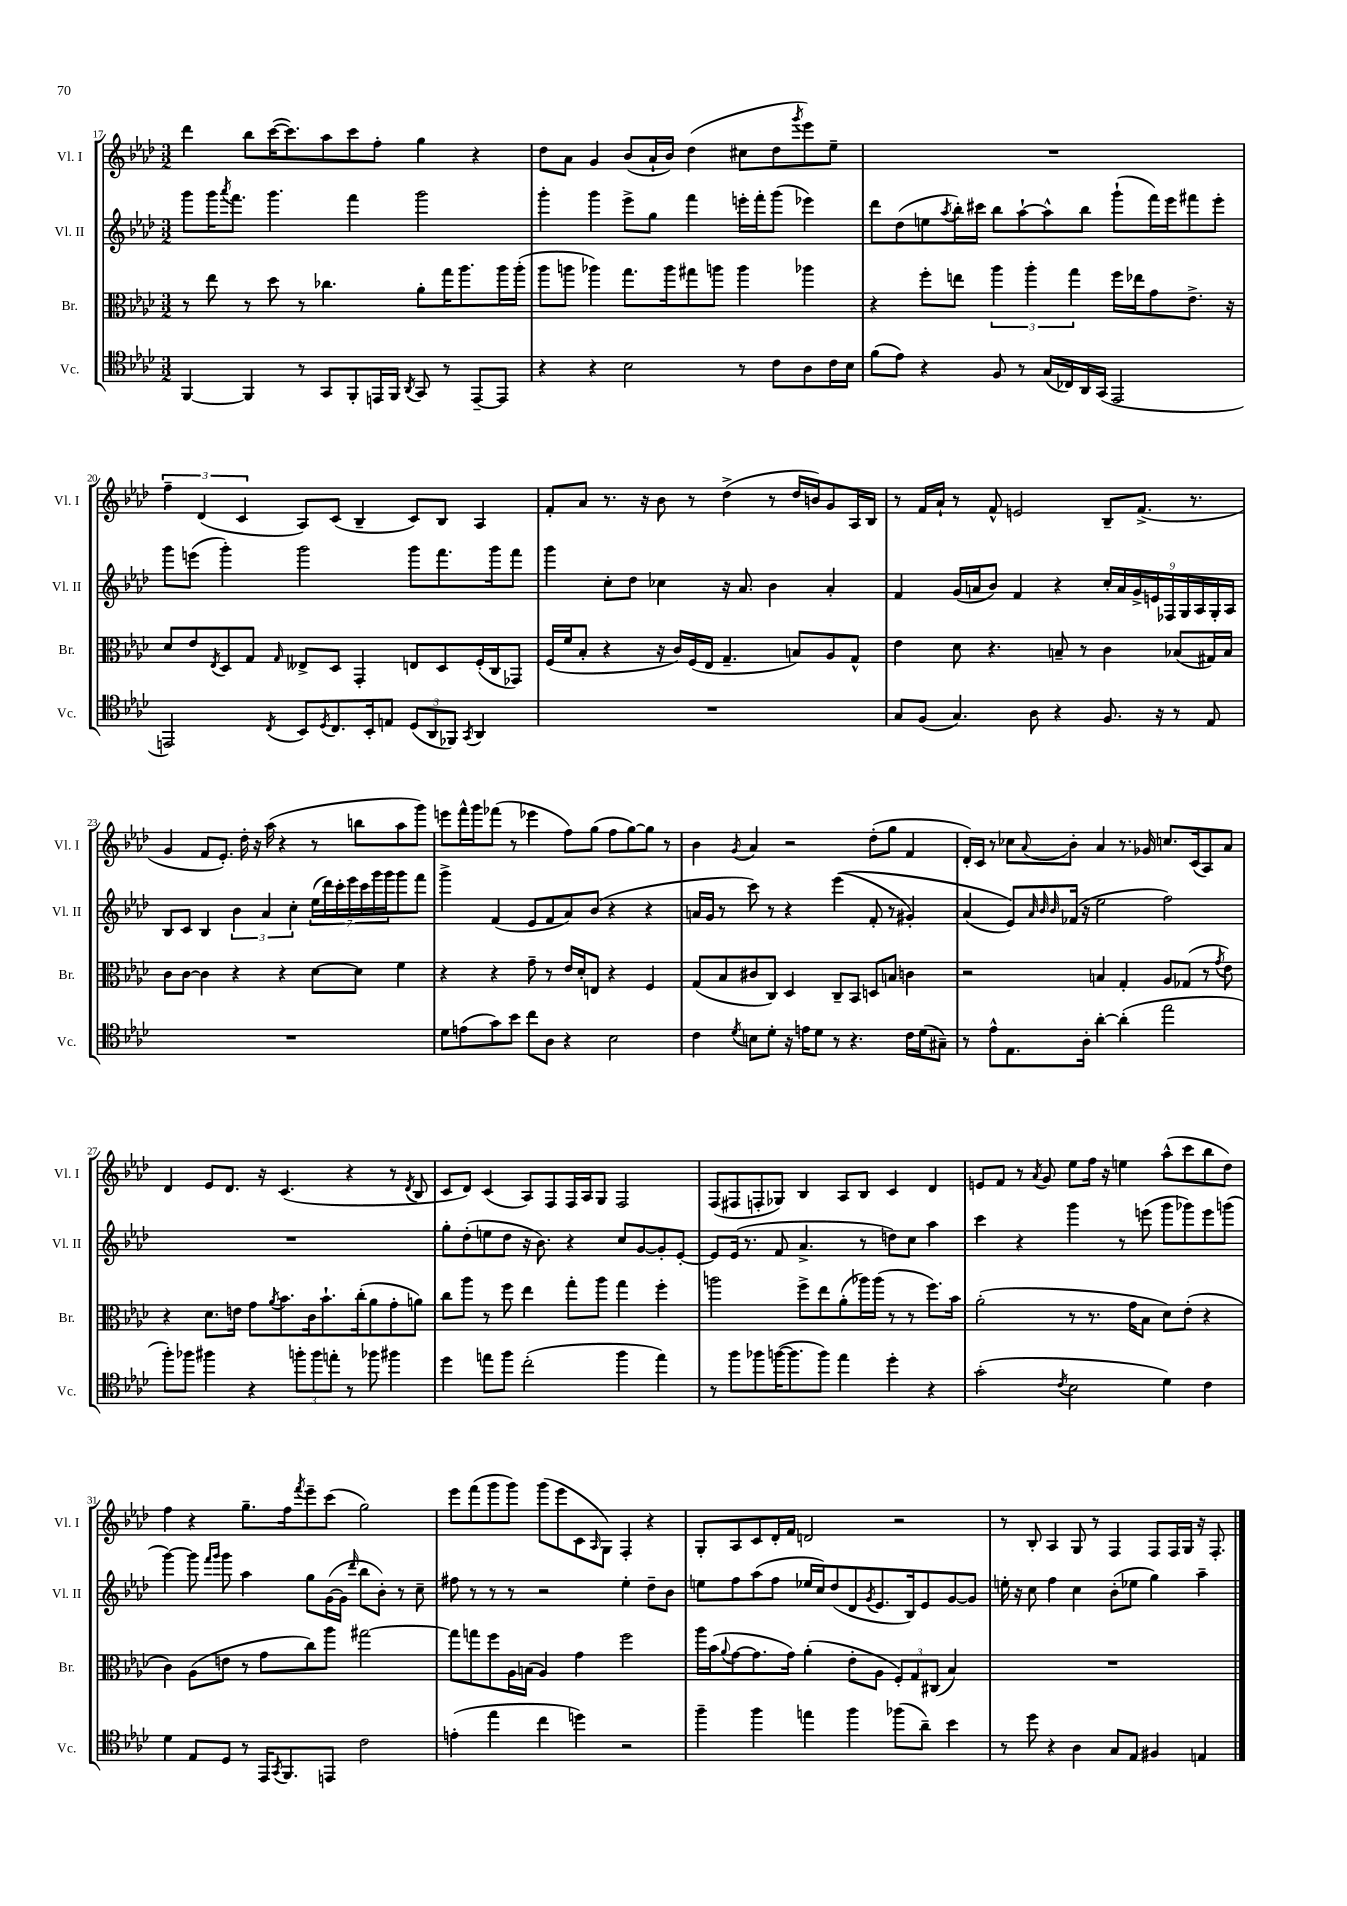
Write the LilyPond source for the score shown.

<<
\new StaffGroup <<
\new Staff = "s0" \with { instrumentName = "Vl. I" shortInstrumentName = "Vl. I" } {
    \clef treble \key aes \major \numericTimeSignature \time 3/2
    des'''4 bes''8 c'''16~( c'''8.) aes''8 c'''8 f''8-. g''4 r4 |
    des''8 aes'8 g'4 bes'8( aes'16-! bes'16) des''4( cis''8 des''8 \acciaccatura { g'''8 } ees'''8) ees''8-- |
    R1. |
    \tuplet 3/2 { f''4-- des'4( c'4 } aes8) c'8( bes4-- c'8) bes8 aes4 |
    f'8-. aes'8 r8. r16 bes'8 r8 des''4->( r8 des''16 b'16) g'8 aes16 bes16 |
    r8 f'16 aes'16-! r8 f'8-^ e'2 bes8-- f'8.->( r8. |
    g'4 f'8 ees'8.-.) des''16-. r16 aes''16( r4 r8 b''8 aes''8 g'''8) |
    e'''8 f'''16-^ g'''16 fes'''8( r8 ees'''4 f''8) g''8( f''8 g''8~) g''8 r8 |
    bes'4 \acciaccatura { g'8 } aes'4 r2 des''8-.( g''8 f'4 |
    des'16-.) c'16 r8 ces''8 \appoggiatura { aes'8 } bes'8-. aes'4 r8. ges'16 c''8. c'16( aes8) aes'8 |
    des'4 ees'8 des'8. r16 c'4.( r4 r8 \acciaccatura { des'8 } bes8 |
    c'8 des'8) c'4( aes8) f8 f16 aes16 g8 f2 |
    f8( fis8 f8-. ges8) bes4 aes8 bes8 c'4 des'4 |
    e'8 f'8 r8 \acciaccatura { aes'8 } g'8 ees''8 f''16 r16 e''4 aes''8-^( c'''8 bes''8 des''8) |
    f''4 r4 g''8.-- f''16 \acciaccatura { f'''8 } ees'''8-- c'''8( g''2) |
    ees'''8 f'''8( g'''8 g'''8) g'''8( ees'''8 c'8 \grace { aes16 } g8) f4-. r4 |
    g8-. aes8 c'8 des'16-. f'16 d'2 r2 |
    r8 bes8-. aes4 g8 r8 f4 f8 f16 g16 r16 f8.-. \bar "|." |
}
\new Staff = "s1" \with { instrumentName = "Vl. II" shortInstrumentName = "Vl. II" } {
    \clef treble \key aes \major \numericTimeSignature \time 3/2
    g'''8 g'''16 \acciaccatura { aes'''8 } f'''8. g'''4. f'''4 g'''2 |
    g'''4-. g'''4 ees'''8-> g''8 f'''4 e'''16-. f'''16-. g'''8( ees'''4) |
    des'''8 des''8( e''8 \acciaccatura { aes''8 } bes''16-.) cis'''16 bes''8 aes''8~-! aes''8-^ bes''8 g'''8-!( f'''16) ees'''16 fis'''8 ees'''8-. |
    g'''8 e'''8( g'''4-.) g'''2 g'''8 f'''8. g'''16 f'''8 |
    g'''4 c''8-. des''8 ces''4 r16 aes'8. bes'4 aes'4-. |
    f'4 g'16( a'16 bes'8) f'4 r4 \tuplet 9/8 { c''16-. a'16 g'16-> e'16 fes16 g16 aes16 g16-. aes16 } |
    bes8 c'8 bes4 \tuplet 3/2 { bes'4 aes'4 c''4-. } \tuplet 7/4 { ees''16( des'''16) c'''16-. ees'''16 c'''16 g'''16 g'''16 } g'''8 f'''8 |
    g'''4-> f'4( ees'8 f'8 aes'8) bes'8( r4 r4 |
    a'16 g'16 r8 c'''8) r8 r4 ees'''4(\( f'8-. r8 gis'4-.) |
    aes'4( ees'8)\) \grace { aes'32 bes'32 bes'32 } fes'16( r16 ees''2 f''2) |
    R1. |
    g''8-. des''8-.( e''8 des''8 r16 bes'8.) r4 c''8 g'8~ g'8-. ees'8~-. |
    ees'8 ees'16( r8. f'8 aes'4.-> r8 d''8) c''8 aes''4 |
    c'''4 r4 g'''4 r8 e'''8( g'''8 ges'''8) e'''8 g'''8( |
    g'''4~) g'''8 \grace { f'''16 g'''16 } g'''8 aes''4 g''8 g'16~( g'16 \grace { des'''16 } bes''8 bes'8-.) r8 c''8-- |
    fis''8 r8 r8 r8 r2 ees''4-. des''8-- bes'8 |
    e''8 f''8 aes''8( f''8 ees''16 c''16) des''8( des'8 \acciaccatura { g'8 } ees'8. bes16) ees'8 g'8~ g'8 |
    e''16-. r16 c''8 f''4 c''4 bes'8-.( ees''8 g''4) aes''4-- \bar "|." |
}
\new Staff = "s2" \with { instrumentName = "Br." shortInstrumentName = "Br." } {
    \clef alto \key aes \major \numericTimeSignature \time 3/2
    r8 ees''8 r8 des''8 r8 ces''4. aes'8-. g''16 aes''8. aes''16 aes''16-.( |
    aes''8 a''8 aes''4) g''8. aes''16 gis''8 a''8 a''4 aes''4 |
    r4 f''8-. e''8 \tuplet 3/2 { aes''4 aes''4-. g''4 } f''16 ees''16 g'8 ees'8.-> r16 |
    des'8 ees'8 \acciaccatura { ees8 } des8 g8 \grace { g16 } eeses8-> des8 g,4-. e8 des8 f16-.( c16 ges,8) |
    f16( f'16 bes8-. r4 r16 c'16) f16( ees16 g4.-- b8) aes8 g8-^ |
    ees'4 des'8 r4. b8-- r8 c'4 bes8( gis16) bes16 |
    c'8 c'8~ c'4 r4 r4 des'8~ des'8 f'4 |
    r4 r4 g'8-- r8 ees'16 des'16-. e8 r4 f4 |
    g8( bes8 cis'8 c8) des4 c8-- bes,8 d8 b8 c'4 |
    r2 b4 g4-. aes8 ges8( r8 \acciaccatura { g'8 } ees'8) |
    r4 des'8. e'16 g'8 \acciaccatura { aes'8 } bes'8. c'16 bes'8.-! c''16-.( aes'8 g'8-. a'8) |
    c''8 aes''8 r8 f''8 ees''4 g''8-. aes''8 g''4 f''4-. |
    a''2 f''8-> ees''8 aes'8-.( aes''16) aes''16( r8 r8 f''8.) bes'16 |
    aes'2-.( r8 r8. g'16 bes8 des'8) ees'8-.( r4 |
    c'4) aes8( e'8 r8 g'8 c''8) aes''8 gis''2~ |
    gis''8 g''8 f''8 aes16 b16( aes4) g'4 f''2 |
    aes''16 bes'16( \appoggiatura { aes'8 } g'8~ g'8. g'16) aes'4-.( ees'8-. aes8 \tuplet 3/2 { f8-.) g8 cis8( } bes4) |
    R1. \bar "|." |
}
\new Staff = "s3" \with { instrumentName = "Vc." shortInstrumentName = "Vc." } {
    \clef tenor \key aes \major \numericTimeSignature \time 3/2
    f,4~ f,4 r8 g,8 f,8-. e,16 f,16 \acciaccatura { aes,8 } g,8 r8 e,8~-- e,8 |
    r4 r4 bes2 r8 c'8 aes8 c'16 bes16 |
    f'8( ees'8) r4 f8 r8 g16( ces16) aes,16 g,16( ees,2 |
    e,2) \acciaccatura { c8 } bes,8 \acciaccatura { des8 } c8. bes,16-. e8 \tuplet 3/2 { des8( aes,8 fes,8) } \acciaccatura { g,8 } aes,4 |
    R1. |
    g8 f8( g4.) aes8 r4 f8. r16 r8 ees8 |
    R1. |
    des'8 e'8( g'8) bes'8 c''8 aes8 r4 bes2 |
    c'4 \acciaccatura { des'8 } b8 des'8-. r16 e'16 des'8 r8 r4. c'16 des'16( gis8--) |
    r8 ees'8-^ ees8. aes16-. aes'4~-. aes'4-.( ees''2 |
    f''8-.) fes''8 fis''4 r4 \tuplet 3/2 { f''8-. f''8 e''8-. } r8 fes''8 fis''4 |
    des''4 e''8 f''8 c''2-.( f''4 e''4) |
    r8 f''8 fes''8 f''16~( f''8. f''8) ees''4 des''4-. r4 |
    g'2-.( \acciaccatura { c'8 } bes2 des'4) c'4 |
    des'4 ees8 des8 r8 ees,16 \acciaccatura { g,8 } f,8. e,8 c'2 |
    e'4-.( ees''4 c''4 d''4) r2 |
    f''4-- f''4 e''4 f''4 fes''8( aes'8--) bes'4 |
    r8 des''8 r4 aes4 g8 ees8 fis4 e4 \bar "|." |
}
>>
>>
\layout { \context { \Score currentBarNumber = #17 } }
